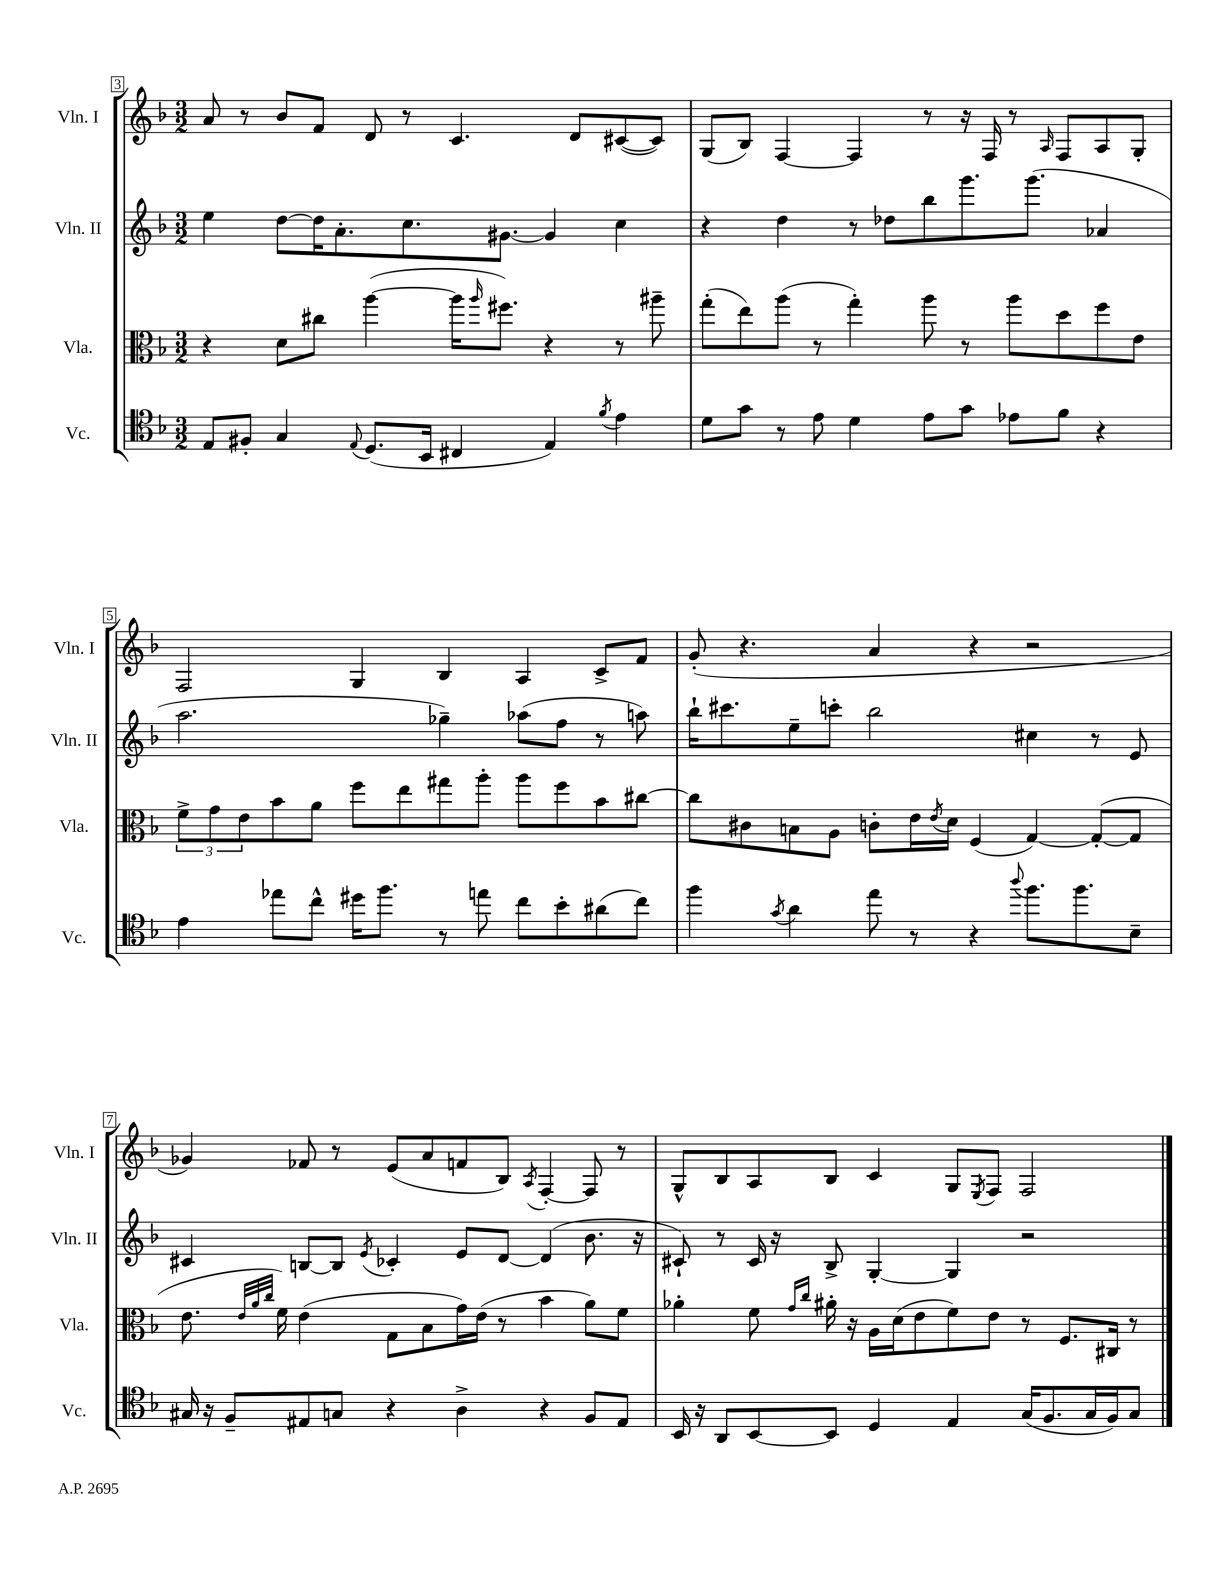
<<
\new StaffGroup <<
\new Staff = "s0" \with { instrumentName = "Vln. I" shortInstrumentName = "Vln. I" } {
    \clef treble \key f \major \numericTimeSignature \time 3/2
    a'8 r8 bes'8 f'8 d'8 r8 c'4. d'8 cis'8~( cis'8) |
    g8( bes8) f4~ f4 r8 r16 f16 r8 \grace { a16 } f8 a8 g8-. |
    f2 g4 bes4 a4 c'8-> f'8 |
    g'8-.( r4. a'4 r4 r2 |
    ges'4) fes'8 r8 e'8( a'8 f'8 bes8) \acciaccatura { a8 } f4~-. f8 r8 |
    g8-^ bes8 a8 bes8 c'4 g8 \acciaccatura { e8 } f8 f2 \bar "|." |
}
\new Staff = "s1" \with { instrumentName = "Vln. II" shortInstrumentName = "Vln. II" } {
    \clef treble \key f \major \numericTimeSignature \time 3/2
    e''4 d''8~ d''16 a'8.-. c''8. gis'8.~ gis'4 c''4 |
    r4 d''4 r8 des''8 bes''8 g'''8. g'''8.( aes'4 |
    a''2. ges''4--) aes''8( f''8 r8 a''8) |
    bes''16-! cis'''8. e''8-- c'''8-. bes''2 cis''4 r8 e'8 |
    cis'4 b8~ b8 \acciaccatura { e'8 } ces'4-. e'8 d'8~ d'4( bes'8. r16 |
    cis'8-!) r8 cis'16 r16 bes8-> g4~-. g4 r2 \bar "|." |
}
\new Staff = "s2" \with { instrumentName = "Vla." shortInstrumentName = "Vla." } {
    \clef alto \key f \major \numericTimeSignature \time 3/2
    r4 d'8 cis''8 a''4~( a''16 \grace { a''16 } fis''8.) r4 r8 ais''8-- |
    g''8-.( e''8) a''8( r8 g''4-.) a''8 r8 a''8 d''8 f''8 e'8 |
    \tuplet 3/2 { f'8-> g'8 e'8 } bes'8 a'8 f''8 e''8 gis''8 a''8-. a''8 f''8 bes'8 cis''8~ |
    cis''8 cis'8 b8 a8 c'8-. e'16 \acciaccatura { e'8 } d'16 f4( g4~) g8~-.( g8 |
    e'8. \grace { e'32 a'32 c''32 } f'16) e'4( g8 bes8 g'16) e'16( r8 bes'4 a'8) f'8 |
    aes'4-. f'8 \grace { g'16 c''16 } ais'16-. r16 a16 d'16( e'8 f'8) e'8 r8 f8. cis16 r8 \bar "|." |
}
\new Staff = "s3" \with { instrumentName = "Vc." shortInstrumentName = "Vc." } {
    \clef tenor \key f \major \numericTimeSignature \time 3/2
    e8 fis8-. g4 \appoggiatura { e8 } d8.( bes,16 cis4 e4) \acciaccatura { f'8 } e'4 |
    d'8 g'8 r8 e'8 d'4 e'8 g'8 ees'8 f'8 r4 |
    e'4 ees''8 c''8-^ dis''16 f''8. r8 e''8 c''8 bes'8-. ais'8( c''8) |
    f''4 \acciaccatura { g'8 } a'4 e''8 r8 r4 \appoggiatura { a''8 } f''8. f''8. bes8-- |
    gis16 r16 f8-- eis8 g8 r4 a4-> r4 f8 eis8 |
    bes,16 r16 a,8 bes,8~ bes,8 d4 e4 g16( f8. g16 f16) g8 \bar "|." |
}
>>
>>
\layout { \context { \Score currentBarNumber = #3 \override BarNumber.stencil = #(make-stencil-boxer 0.1 0.3 ly:text-interface::print) } }
